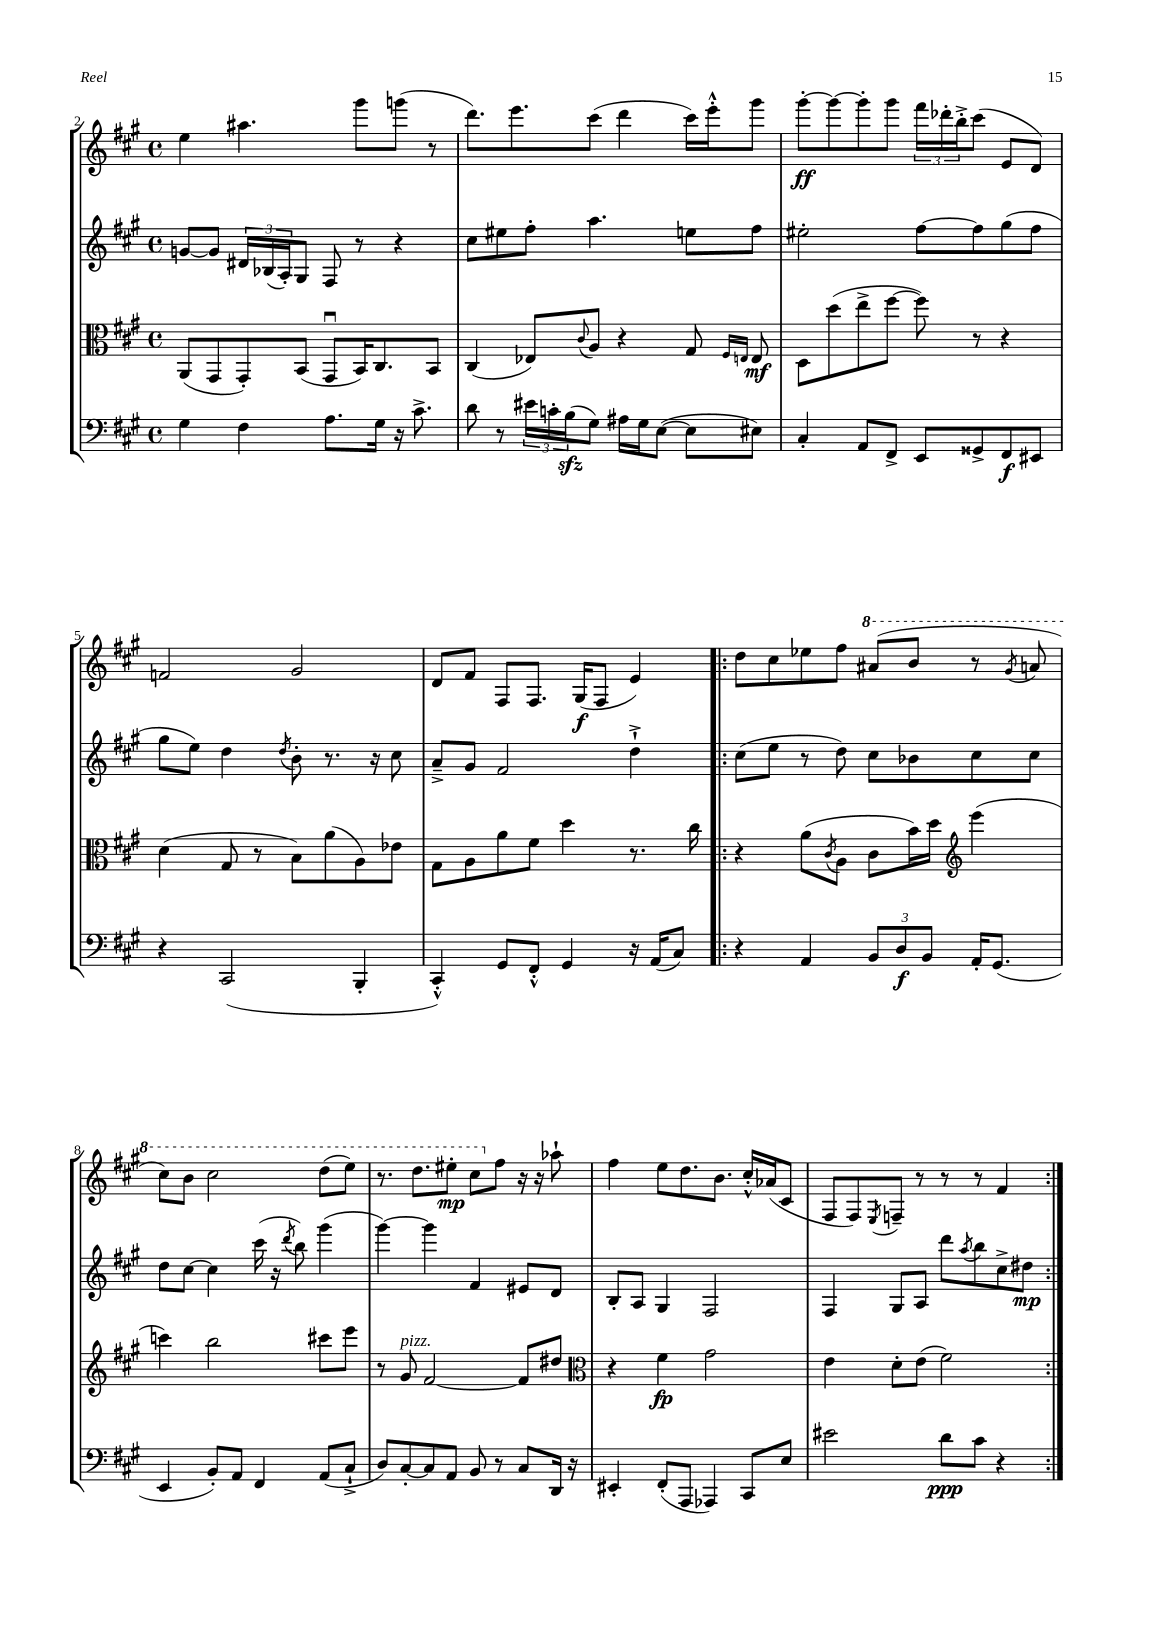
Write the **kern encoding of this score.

**kern	**kern	**kern	**kern
*staff4	*staff3	*staff2	*staff1
*clefF4	*clefC3	*clefG2	*clefG2
*k[f#c#g#]	*k[f#c#g#]	*k[f#c#g#]	*k[f#c#g#]
*M4/4	*M4/4	*M4/4	*M4/4
*met(c)	*met(c)	*met(c)	*met(c)
4G#	(8AA	[8g	4ee
.	8GG#	8g]	.
4F#	8GG#')	24d#	4.aa#
.	.	(24B-	.
.	.	24A')	.
.	(8BB	8G#	.
8.A	8GG#u	8F#	.
.	16BB)	8r	8ggg#
16G#	8.C#	.	.
16r	.	4r	(8ggg
8.c#^	.	.	.
.	8BB	.	8r
=	=	=	=
8d	(4C#	8cc#	8.ddd)
8r	.	8ee#	.
.	.	.	8.eee
24e#	8E-)	8ff#'	.
24c'	.	.	.
(24B	.	.	.
.	8qqc#	.	.
8G#)	8A	4.aa	(8ccc#
16A#	4r	.	4ddd
16G#	.	.	.
([8E	.	.	.
8E]	8G#	8ee	16ccc#)
.	.	.	16eee'^^
.	16qqF#	.	.
.	16qqE	.	.
8E#)	8E	8ff#	8ggg#
=	=	=	=
4C#'	8D	2ee#'	[8ggg#'
.	(8dd	.	8ggg#_
8AA	8ee^	.	8ggg#']
8FF#^	[8ff#	.	8ggg#
8EE	8ff#])	[8ff#	24fff#
.	.	.	24ddd-'
.	.	.	24bb'^
8GG##^	8r	8ff#]	(8ccc#
8FF#	4r	(8gg#	8e
8EE#	.	8ff#	8d)
=	=	=	=
4r	(4d	8gg#	2f
.	.	8ee)	.
(2CC#	8G#	4dd	.
.	8r	.	.
.	.	8qdd	.
.	8B)	8b'	2g#
.	(8a	8.r	.
4BBB'	8A)	.	.
.	.	16r	.
.	8e-	8cc#	.
=	=	=	=
4CC#'^^)	8G#	8a~^	8d
.	8A	8g#	8f#
8GG#	8a	2f#	8F#
8FF#'^^	8f#	.	8.F#
4GG#	4dd	.	.
.	.	.	(16G#
.	.	.	8F#
16r	8.r	4dd`^	4e)
(16AA	.	.	.
8C#)	.	.	.
.	16cc#	.	.
=!|:	=!|:	=!|:	=!|:
4r	4r	(8cc#	8dd
.	.	8ee	8cc#
4AA	(8a	8r	8ee-
.	8qc#	.	.
.	8A	8dd)	8ff#
12BB	8c#	8cc#	(8aa#
12D	.	.	.
.	16b)	8b-	8bb
12BB	.	.	.
.	16dd	.	.
*	*clefG2	*	*
16AA'	(4eee	8cc#	8r
(8.GG#	.	.	.
.	.	.	8qgg#
.	.	8cc#	8aa
=	=	=	=
4EE	4ccc)	8dd	8ccc#)
.	.	[8cc#	8bb
8BB')	2bb	4cc#]	2ccc#
8AA	.	.	.
4FF#	.	(16ccc#	.
.	.	16r	.
.	.	8qddd	.
.	.	8bb)	.
(8AA	8ccc#	(4ggg#	(8ddd
8C#`^	8eee	.	8eee)
=	=	=	=
8D)	8r	[4ggg#)	8.r
[8C#'	8g#	.	.
.	.	.	8.ddd
8C#]	[2f#	4ggg#]	.
8AA	.	.	8eee#'
8BB	.	4f#	8ccc#
8r	.	.	8ff#
8C#	8f#]	8e#	16r
.	.	.	16r
16DD	8dd#	8d	8aa-`
16r	.	.	.
=	=	=	=
*	*clefC3	*	*
4EE#'	4r	8B'	4ff#
.	.	8A	.
(8FF#'	4f#	4G#	8ee
8AAA	.	.	8.dd
4AAA-)	2g#	2F#	.
.	.	.	8.b
8CC#	.	.	16cc#'^^
.	.	.	(16a-
8E	.	.	8c#
=	=	=	=
2e#	4e	4F#	8F#
.	.	.	8F#)
.	.	.	8qE
.	8d'	8G#	8F~
.	(8e	8A	8r
8d	2f#)	8ddd	8r
.	.	8qaa	.
8c#	.	8bb	8r
4r	.	8cc#^	4f#
.	.	8dd#	.
==:|!	==:|!	==:|!	==:|!
*-	*-	*-	*-
